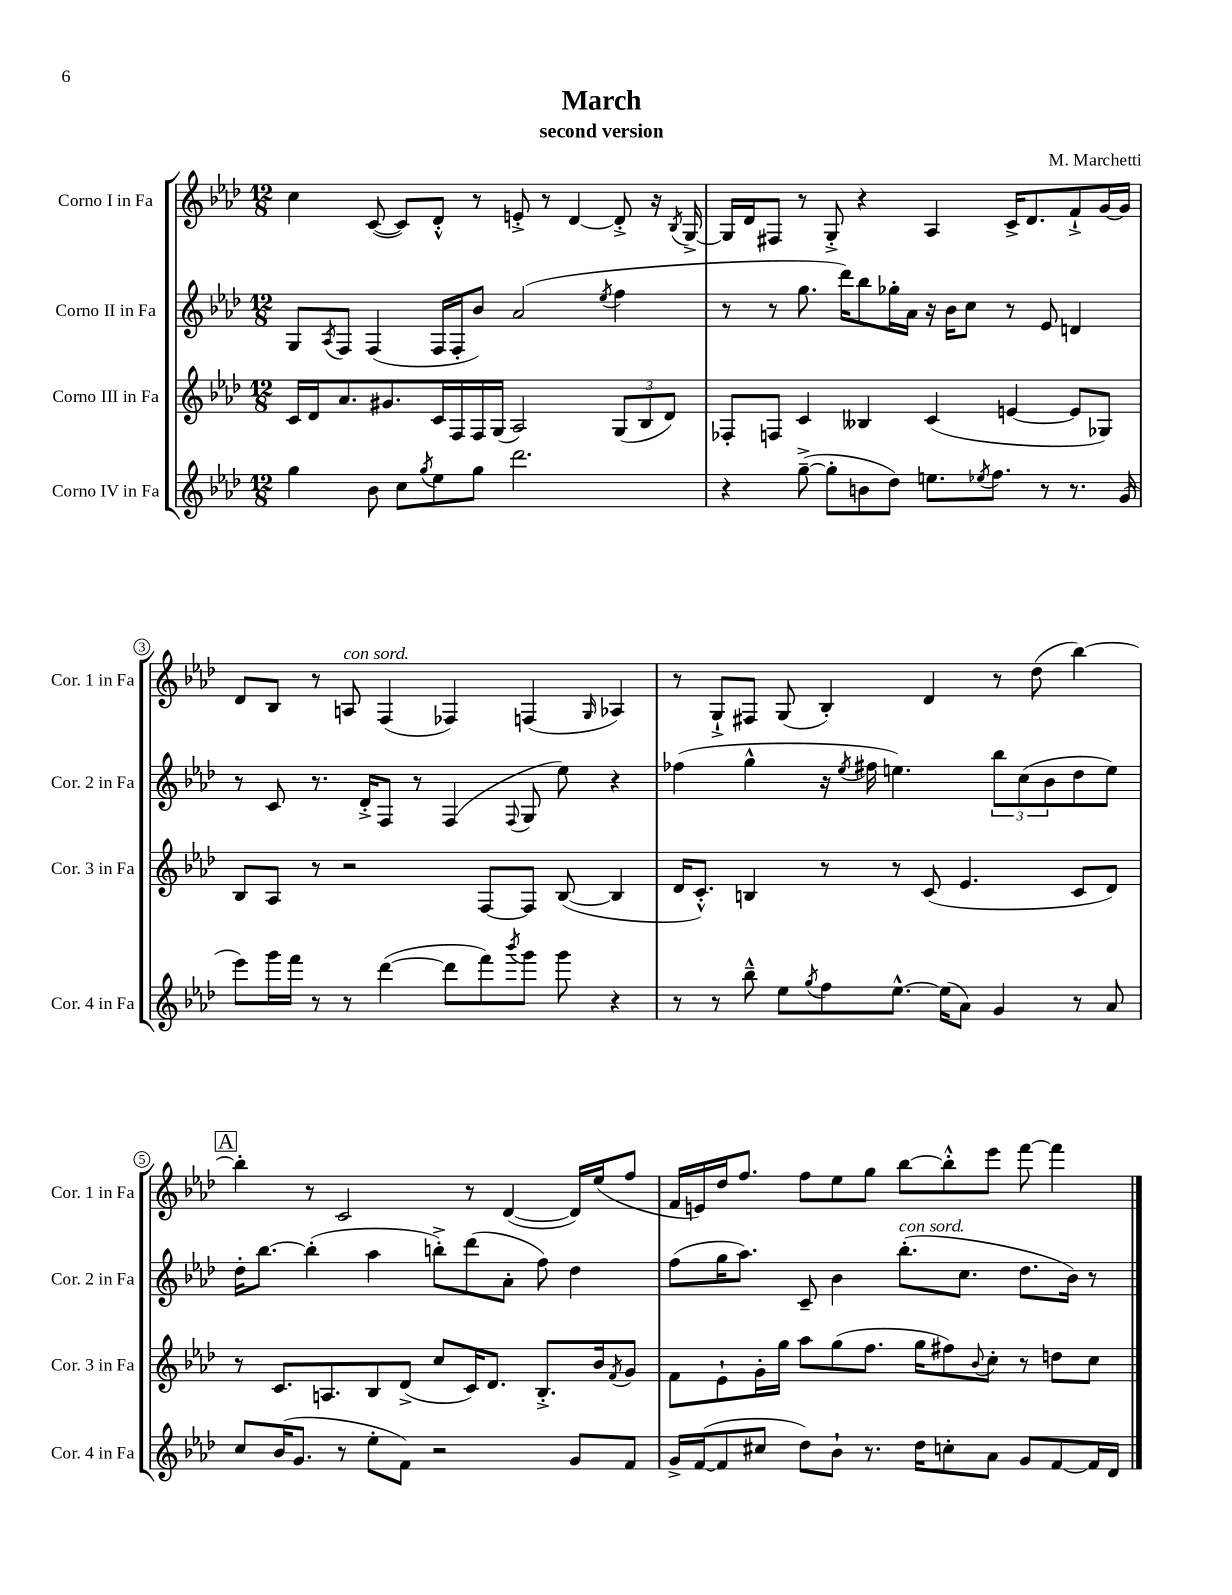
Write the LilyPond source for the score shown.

\header { title = "March" composer = "M. Marchetti" subtitle = "second version" }
<<
\new StaffGroup <<
\new Staff = "s0" \with { instrumentName = "Corno I in Fa" shortInstrumentName = "Cor. 1 in Fa" } {
    \clef treble \key aes \major \numericTimeSignature \time 12/8
    c''4 c'8~( c'8) des'8-.-^ r8 e'8-.-> r8 des'4~ des'8-.-> r16 \acciaccatura { bes8 } g16~-> |
    g16 des'16 fis8 r8 g8-.-> r4 aes4 c'16-> des'8. f'8-!-> g'16~ g'16 |
    des'8 bes8 r8 a8^\markup { \italic "con sord." } f4( fes4) f4( \grace { g16 } aes4) |
    r8 g8-!-> fis8 g8( bes4-.) des'4 r8 des''8( bes''4~) |
    \mark \markup { \box "A" } bes''4-. r8 c'2 r8 des'4~( des'16) ees''16( f''8 |
    f'16 e'16) des''16 f''8. f''8 ees''8 g''8 bes''8~ bes''8-.-^ ees'''8 f'''8~ f'''4 \bar "|." |
}
\new Staff = "s1" \with { instrumentName = "Corno II in Fa" shortInstrumentName = "Cor. 2 in Fa" } {
    \clef treble \key aes \major \numericTimeSignature \time 12/8
    g8 \acciaccatura { aes8 } f8 f4( f16 f16-. bes'8) aes'2( \acciaccatura { ees''8 } f''4 |
    r8 r8 g''8. des'''16) bes''8 ges''16-. aes'16 r16 bes'16 c''8 r8 ees'8 d'4 |
    r8 c'8 r8. des'16-.-> f8 r8 f4( \appoggiatura { f8 } g8 ees''8) r4 |
    fes''4( g''4-^ r16 \acciaccatura { ees''8 } fis''16 e''4.) \tuplet 3/2 { bes''8 c''8( bes'8 } des''8 e''8) |
    \mark \markup { \box "A" } des''16-. bes''8.~ bes''4-.( aes''4 b''8-.->) des'''8( aes'8-. f''8) des''4 |
    f''8( g''16 aes''8.) c'8-- bes'4 bes''8.-.^\markup { \italic "con sord." }( c''8. des''8. bes'16) r8 \bar "|." |
}
\new Staff = "s2" \with { instrumentName = "Corno III in Fa" shortInstrumentName = "Cor. 3 in Fa" } {
    \clef treble \key aes \major \numericTimeSignature \time 12/8
    c'16 des'16 aes'8. gis'8. c'16 f16 f16 g16( aes2) \tuplet 3/2 { g8( bes8 des'8) } |
    fes8-. f8 c'4 beses4 c'4( e'4~ e'8 ges8) |
    bes8 aes8 r8 r2 f8~ f8 bes8~( bes4 |
    des'16 c'8.-.-^) b4 r8 r8 c'8( ees'4. c'8 des'8) |
    \mark \markup { \box "A" } r8 c'8. a8. bes8 des'8->( c''8 c'16) des'8. bes8.-.-> bes'16 \acciaccatura { f'8 } g'8 |
    f'8 ees'8-! g'16-. g''16 aes''8 g''8( f''8. g''16 fis''8) \appoggiatura { bes'8 } c''8-. r8 d''8 c''8 \bar "|." |
}
\new Staff = "s3" \with { instrumentName = "Corno IV in Fa" shortInstrumentName = "Cor. 4 in Fa" } {
    \clef treble \key aes \major \numericTimeSignature \time 12/8
    g''4 bes'8 c''8 \acciaccatura { g''8 } ees''8 g''8 des'''2. |
    r4 g''8~--->( g''8-. b'8 des''8) e''8. \acciaccatura { ees''8 } f''8. r8 r8. g'16( |
    ees'''8) g'''16 f'''16 r8 r8 des'''4~( des'''8 f'''8) \acciaccatura { bes'''8 } g'''8 g'''8 r4 |
    r8 r8 bes''8---^ ees''8 \acciaccatura { g''8 } f''8 ees''8.~-^ ees''16( aes'8) g'4 r8 aes'8 |
    \mark \markup { \box "A" } c''8 bes'16( g'8. r8 ees''8-. f'8) r2 g'8 f'8 |
    g'16-> f'16~( f'8 cis''8 des''8) bes'8-! r8. des''16 c''8-. aes'8 g'8 f'8~ f'16 des'16 \bar "|." |
}
>>
>>
\layout { \context { \Score \override BarNumber.stencil = #(make-stencil-circler 0.1 0.3 ly:text-interface::print) } }
